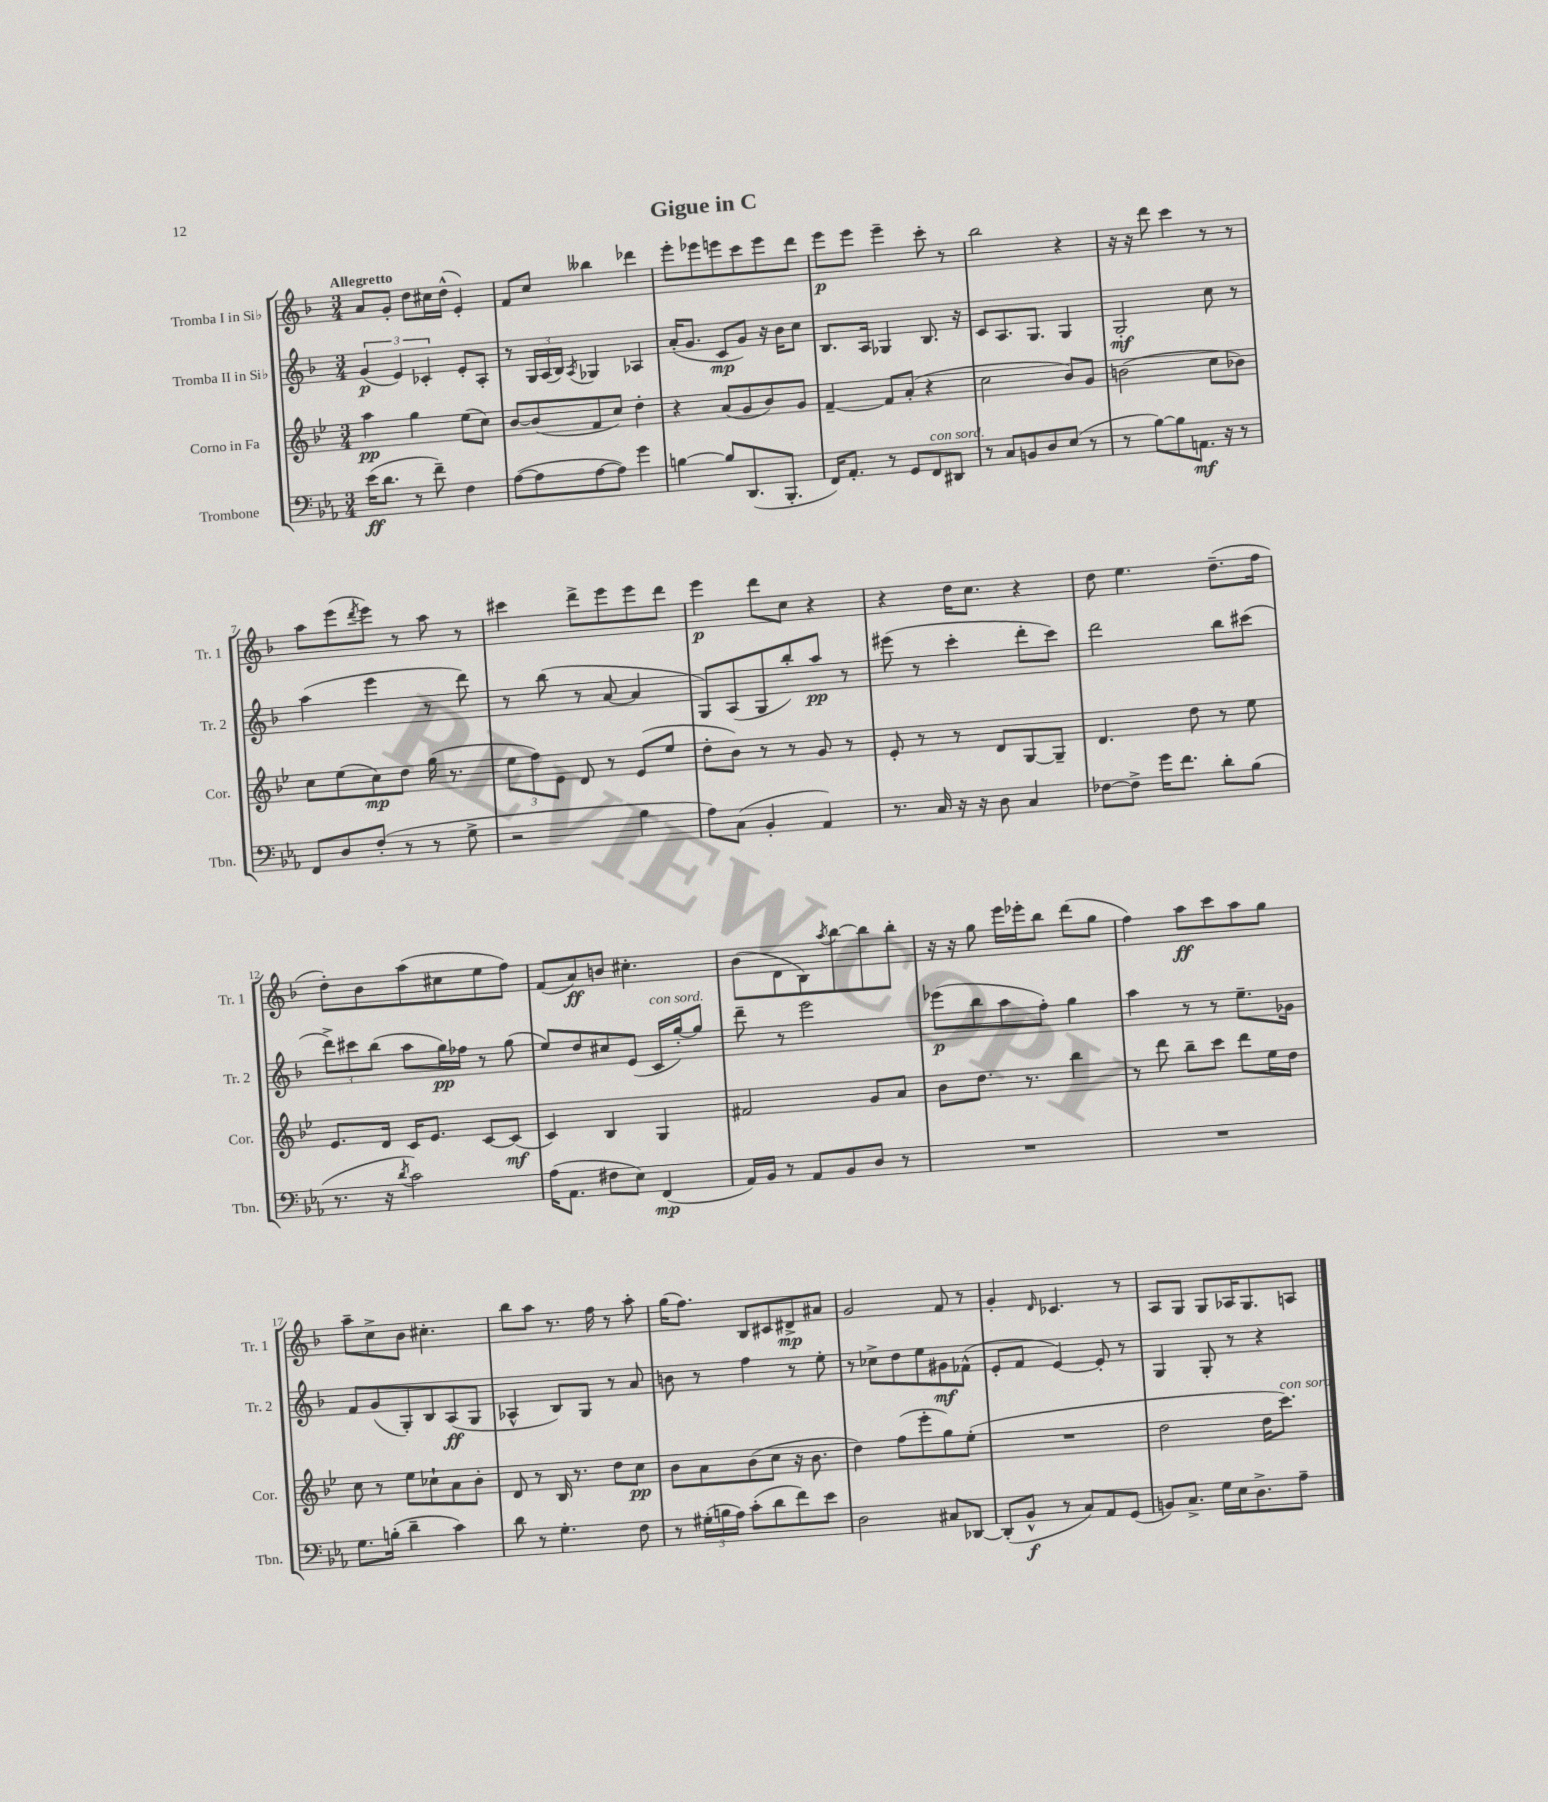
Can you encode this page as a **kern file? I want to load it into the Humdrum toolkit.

**kern	**dynam	**kern	**dynam	**kern	**dynam	**kern	**dynam
*part4	*part4	*part3	*part3	*part2	*part2	*part1	*part1
*staff4	*staff4	*staff3	*staff3	*staff2	*staff2	*staff1	*staff1
*I"Trombone	*	*I"Corno in Fa	*	*I"Tromba II in Si♭	*	*I"Tromba I in Si♭	*
*I'Tbn.	*	*I'Cor.	*	*I'Tr. 2	*	*I'Tr. 1	*
*clefF4	*	*clefG2	*	*clefG2	*	*clefG2	*
*k[b-e-a-]	*	*k[b-e-]	*	*k[b-]	*	*k[b-]	*
*M3/4	*	*M3/4	*	*M3/4	*	*M3/4	*
=1	=1	=1	=1	=1	=1	=1	=1
!	!	!	!	!	!	!LO:TX:a:B:t=Allegretto	!
(16e-\KL	ff	4aa\	pp	(6g/	p	8a/L	.
8.d\J	.	.	.	.	.	.	.
.	.	.	.	.	.	8g'/J	.
.	.	.	.	6e/)	.	.	.
8r	.	4gg\	.	.	.	8dd\L	.
.	.	.	.	6c-X'/	.	.	.
8f~\)	.	.	.	.	.	16cc#X\L	.
.	.	.	.	.	.	(16dd^^\JJ	.
4F\	.	(8ee-\L	.	8e'/L	.	4e'/)	.
.	.	8cc\J)	.	8A'/J	.	.	.
=2	=2	=2	=2	=2	=2	=2	=2
([8A-\L	.	[8b-/L	.	8r	.	8f/L	.
8A-\]	.	(8b-/]	.	24G/LL	.	8cc/J	.
.	.	.	.	(24A/	.	.	.
.	.	.	.	24B-/JJ)	.	.	.
.	.	.	.	8qA/	.	.	.
[8A-\	.	8f/	.	4G-X/	.	4bb--X\	.
8A-\J])	.	8cc/J)	.	.	.	.	.
4g\	.	4dd'\	.	4A-X/	.	4ddd-X\	.
=3	=3	=3	=3	=3	=3	=3	=3
[4Bn\	.	4r	.	(16a'/KL	.	8eee'\L	.
.	.	.	.	8.g/J	.	.	.
.	.	.	.	.	.	8eee-X\	.
8B/L]	.	(8a/L	.	8c/L	mp	8eeen\	.
(8.DD/	.	8g/	.	8g/J)	.	8ccc\	.
.	.	8b-/)	.	16r	.	8eee\	.
8.BBB-'/J	.	.	.	16b-\KL	.	.	.
.	.	8g/J	.	8cc\J	.	8ddd\J	.
=4	=4	=4	=4	=4	=4	=4	=4
16FF/KL)	.	[4f~/	.	8.B-/L	.	8eee\L	p
8.AA-'/J	.	.	.	.	.	.	.
.	.	.	.	.	.	8eee\J	.
.	.	.	.	16A/Jk	.	.	.
8r	.	8f/L]	.	4G-X/	.	4eee~\	.
8GG/L	.	(8a'/J	.	.	.	.	.
!LO:TX:a:i:t=con sord.	!	!	!	!	!	!	!
8FF/	.	4r	.	8.B-/	.	8ccc'\	.
8DD#X/J	.	.	.	.	.	8r	.
.	.	.	.	16r	.	.	.
=5	=5	=5	=5	=5	=5	=5	=5
8r	.	2cc\	.	8c/L	.	2bb-\	.
8C/L	.	.	.	8.A/	.	.	.
8BBn/	.	.	.	.	.	.	.
.	.	.	.	8.G/J	.	.	.
8D/	.	.	.	.	.	.	.
(8E-/J	.	8b-/L)	.	4G/	.	4r	.
8r	.	8g/J	.	.	.	.	.
=6	=6	=6	=6	=6	=6	=6	=6
8r	.	(2bn\	.	2G'/	mf	16r	.
.	.	.	.	.	.	16r	.
[8B-\L)	.	.	.	.	.	8ddd\	.
8B-\]	.	.	.	.	.	4ccc\	.
8.AAn\J	mf	.	.	.	.	.	.
.	.	8cc\L	.	8cc\	.	8r	.
16r	.	.	.	.	.	.	.
8r	.	8b-X\J)	.	8r	.	8r	.
!!LO:LB:g=z
=7	=7	=7	=7	=7	=7	=7	=7
8FF/L	.	8cc\L	.	(4aa\	.	8aa\L	.
8D/	.	(8ee-\	.	.	.	(8eee\	.
.	.	.	.	.	.	8qddd/	.
(8F'/J	.	8cc\)	mp	4eee\	.	8eee\J)	.
8r	.	8dd\J	.	.	.	8r	.
8r	.	(16gg\	.	8r	.	8aa\	.
.	.	8.r	.	.	.	.	.
8G^\	.	.	.	8ddd\)	.	8r	.
=8	=8	=8	=8	=8	=8	=8	=8
2r	.	12ee-\L	.	8r	.	4ccc#X\	.
.	.	12ff\)	.	.	.	.	.
.	.	.	.	(8bb-\	.	.	.
.	.	12e-\J	.	.	.	.	.
.	.	8d/	.	8r	.	8ddd^\L	.
.	.	8r	.	[8a/	.	8eee\	.
4B-\	.	(8e-/L	.	4a/]	.	8eee\	.
.	.	8ee-/J	.	.	.	8ddd\J	.
=9	=9	=9	=9	=9	=9	=9	=9
8A-\L)	.	8dd'\L	.	8G/L)	.	4eee\	p
(8C\J	.	8b-\J)	.	(8A/	.	.	.
4BB-'/	.	8r	.	8G/	.	8ddd\L	.
.	.	8r	.	8bb-'/)	.	8cc\J	.
4AA-/)	.	8g/	.	8aa/J	pp	4r	.
.	.	8r	.	8r	.	.	.
=10	=10	=10	=10	=10	=10	=10	=10
8.r	.	8e-'/	.	(8eee#X\	.	4r	.
.	.	8r	.	8r	.	.	.
16C/	.	.	.	.	.	.	.
16r	.	8r	.	4ccc'\	.	16dd\KL	.
16r	.	.	.	.	.	8.cc\J	.
8D\	.	8d/L	.	.	.	.	.
4C/	.	[8G/	.	8ddd'\L	.	4r	.
.	.	8G~/J]	.	8ccc\J)	.	.	.
=11	=11	=11	=11	=11	=11	=11	=11
[8F-X\L	.	4.d/	.	2ddd\	.	8dd\	.
8F-^\J]	.	.	.	.	.	4.ee\	.
16g\KL	.	.	.	.	.	.	.
8.f\J	.	.	.	.	.	.	.
.	.	8dd\	.	.	.	.	.
8d'\L	.	8r	.	8bb-\L	.	(8.dd~\L	.
(8B-\J	.	8ee-\	.	(8ccc#X\J	.	.	.
.	.	.	.	.	.	16ff\Jk	.
!!LO:LB:g=z
=12	=12	=12	=12	=12	=12	=12	=12
8.r	.	8.e-/L	.	12ddd^\L)	.	8dd'\L)	.
.	.	.	.	12ccc#X\	.	.	.
.	.	.	.	.	.	8b-\	.
.	.	.	.	(12bb-\J	.	.	.
16r	.	16d/Jk	.	.	.	.	.
8qd/	.	.	.	.	.	.	.
2c\)	.	16c/KL	.	8aa\L	.	(8aa\	.
.	.	8.e-/J	.	.	.	.	.
.	.	.	.	16gg\L)	pp	8cc#X\	.
.	.	.	.	16ff-X\JJ	.	.	.
.	.	[8c/L	.	8r	.	8ee\	.
.	.	(8c/J]	mf	(8gg\	.	8ff\J)	.
=13	=13	=13	=13	=13	=13	=13	=13
(16A-\KL	.	4c/)	.	8ee/L)	.	(8f/L	.
8.AA-\J	.	.	.	.	.	.	.
.	.	.	.	8dd/	.	8a/)	ff
8F#X\L	.	4B-/	.	8cc#X/	.	8bn/J	.
8E-\J)	.	.	.	(8e/J	.	4.cc#X'\	.
!	!	!	!	!LO:TX:a:i:t=con sord.	!	!	!
(4FF/	mp	4G/	.	16c/LL	.	.	.
.	.	.	.	[16gg'/J)	.	.	.
.	.	.	.	8gg/J]	.	.	.
=14	=14	=14	=14	=14	=14	=14	=14
16AA-/LL)	.	2f#X/	.	8ddd~\	.	(8b-\L	.
16BB-/JJ	.	.	.	.	.	.	.
8r	.	.	.	8r	.	8d\	.
8AA-/L	.	.	.	2eee\	.	8B-\)	.
.	.	.	.	.	.	8qaa/	.
8BB-/	.	.	.	.	.	[8bb-\	.
8D/J	.	8g/L	.	.	.	8bb-\]	.
8r	.	8a/J	.	.	.	8bb-'\J	.
=15	=15	=15	=15	=15	=15	=15	=15
2.r	.	8b-\L	.	(8eee-X\L	p	16r	.
.	.	.	.	.	.	16r	.
.	.	8.dd\J	.	8bb-\	.	8gg\	.
.	.	.	.	8aa\	.	16eee\LL	.
.	.	8.r	.	.	.	16eee-X'\J	.
.	.	.	.	8ff'\J)	.	8bb-\J	.
.	.	4bb-\	.	4gg\	.	(8ddd\L	.
.	.	.	.	.	.	8gg\J	.
=16	=16	=16	=16	=16	=16	=16	=16
2.r	.	8r	.	4aa\	.	4ff\)	.
.	.	8ddd\	.	.	.	.	.
.	.	8bb-~\L	.	8r	.	8aa\L	ff
.	.	8ccc\J	.	8r	.	8ccc\	.
.	.	8ddd\L	.	8.ee~\L	.	8aa\	.
.	.	16ee-\L	.	.	.	8gg\J	.
.	.	16dd\JJ	.	16g-X\Jk	.	.	.
!!LO:LB:g=z
=17	=17	=17	=17	=17	=17	=17	=17
8.G\L	.	8cc\	.	8f/L	.	8aa~\L	.
.	.	8r	.	(8g/	.	8cc^\	.
(16Bn'\Jk	.	.	.	.	.	.	.
4d~\	.	8ee-\L	.	8G'/)	.	8b-\J	.
.	.	8cc-X`\	.	8B-/	.	4.cc#X'\	.
4c\)	.	8a\	.	(8A/	ff	.	.
.	.	8b-'\J	.	8G/J	.	.	.
=18	=18	=18	=18	=18	=18	=18	=18
8d\	.	8d/	.	4A-X^^/	.	8bb-\L	.
8r	.	8r	.	.	.	8aa\J	.
4.G'\	.	16B-/	.	8B-/L)	.	8.r	.
.	.	8.r	.	.	.	.	.
.	.	.	.	8G/J	.	.	.
.	.	.	.	.	.	16ff\	.
.	.	8dd\L	.	8r	.	8r	.
8F\	.	8cc\J	pp	8a/	.	8aa'\	.
=19	=19	=19	=19	=19	=19	=19	=19
8r	.	8b-\L	.	8bn\	.	(16gg\KL	.
.	.	.	.	.	.	8.ff\J)	.
(24G#X'\LL	.	8a\	.	8r	.	.	.
24Bn\	.	.	.	.	.	.	.
24A-\JJ)	.	.	.	.	.	.	.
(8c'\L	.	(8b-\	.	4ff\	.	8B-/L	.
8d\	.	8cc\J	.	.	.	8c#X/	.
8f\)	.	16r	.	8r	.	8d#X^/	mp
.	.	8.b-\	.	.	.	.	.
8e-\J	.	.	.	8ee'\	.	8a#X/J	.
=20	=20	=20	=20	=20	=20	=20	=20
2D\	.	4dd\)	.	8r	.	2g/	.
.	.	.	.	8cc-X^\L	.	.	.
.	.	(8ff\L	.	8dd\	.	.	.
.	.	8eee-'\	.	8ee\	.	.	.
8C#X/L	.	8gg\)	.	8g#X\	mf	8f/	.
[8DD-X/J	.	(8ee-'\J	.	(8f-X^^\J	.	8r	.
=21	=21	=21	=21	=21	=21	=21	=21
(8DD-'/L]	.	2.r	.	8e'/L	.	4g'/	.
8BB-^^/J	f	.	.	8f/J	.	.	.
.	.	.	.	.	.	16qqd/	.
8r	.	.	.	[4e/)	.	4.c-X/	.
8C/L)	.	.	.	.	.	.	.
8AA-/	.	.	.	8e'/]	.	.	.
(8GG/J	.	.	.	8r	.	8r	.
=22	=22	=22	=22	=22	=22	=22	=22
8BBn/L)	.	2dd\	.	4G/	.	8A/L	.
8.C^/J	.	.	.	.	.	8G/J	.
.	.	.	.	8G'/	.	8G/L	.
16G\LL	.	.	.	.	.	.	.
16E-\J	.	.	.	8r	.	16A-X/K	.
8.D^\	.	.	.	.	.	8.G/	.
.	.	16dd\KL	.	4r	.	.	.
!	!	!LO:TX:a:i:t=con sord.	!	!	!	!	!
.	.	8.ccc\J)	.	.	.	.	.
8A-~\J	.	.	.	.	.	8An/J	.
==	==	==	==	==	==	==	==
*-	*-	*-	*-	*-	*-	*-	*-
